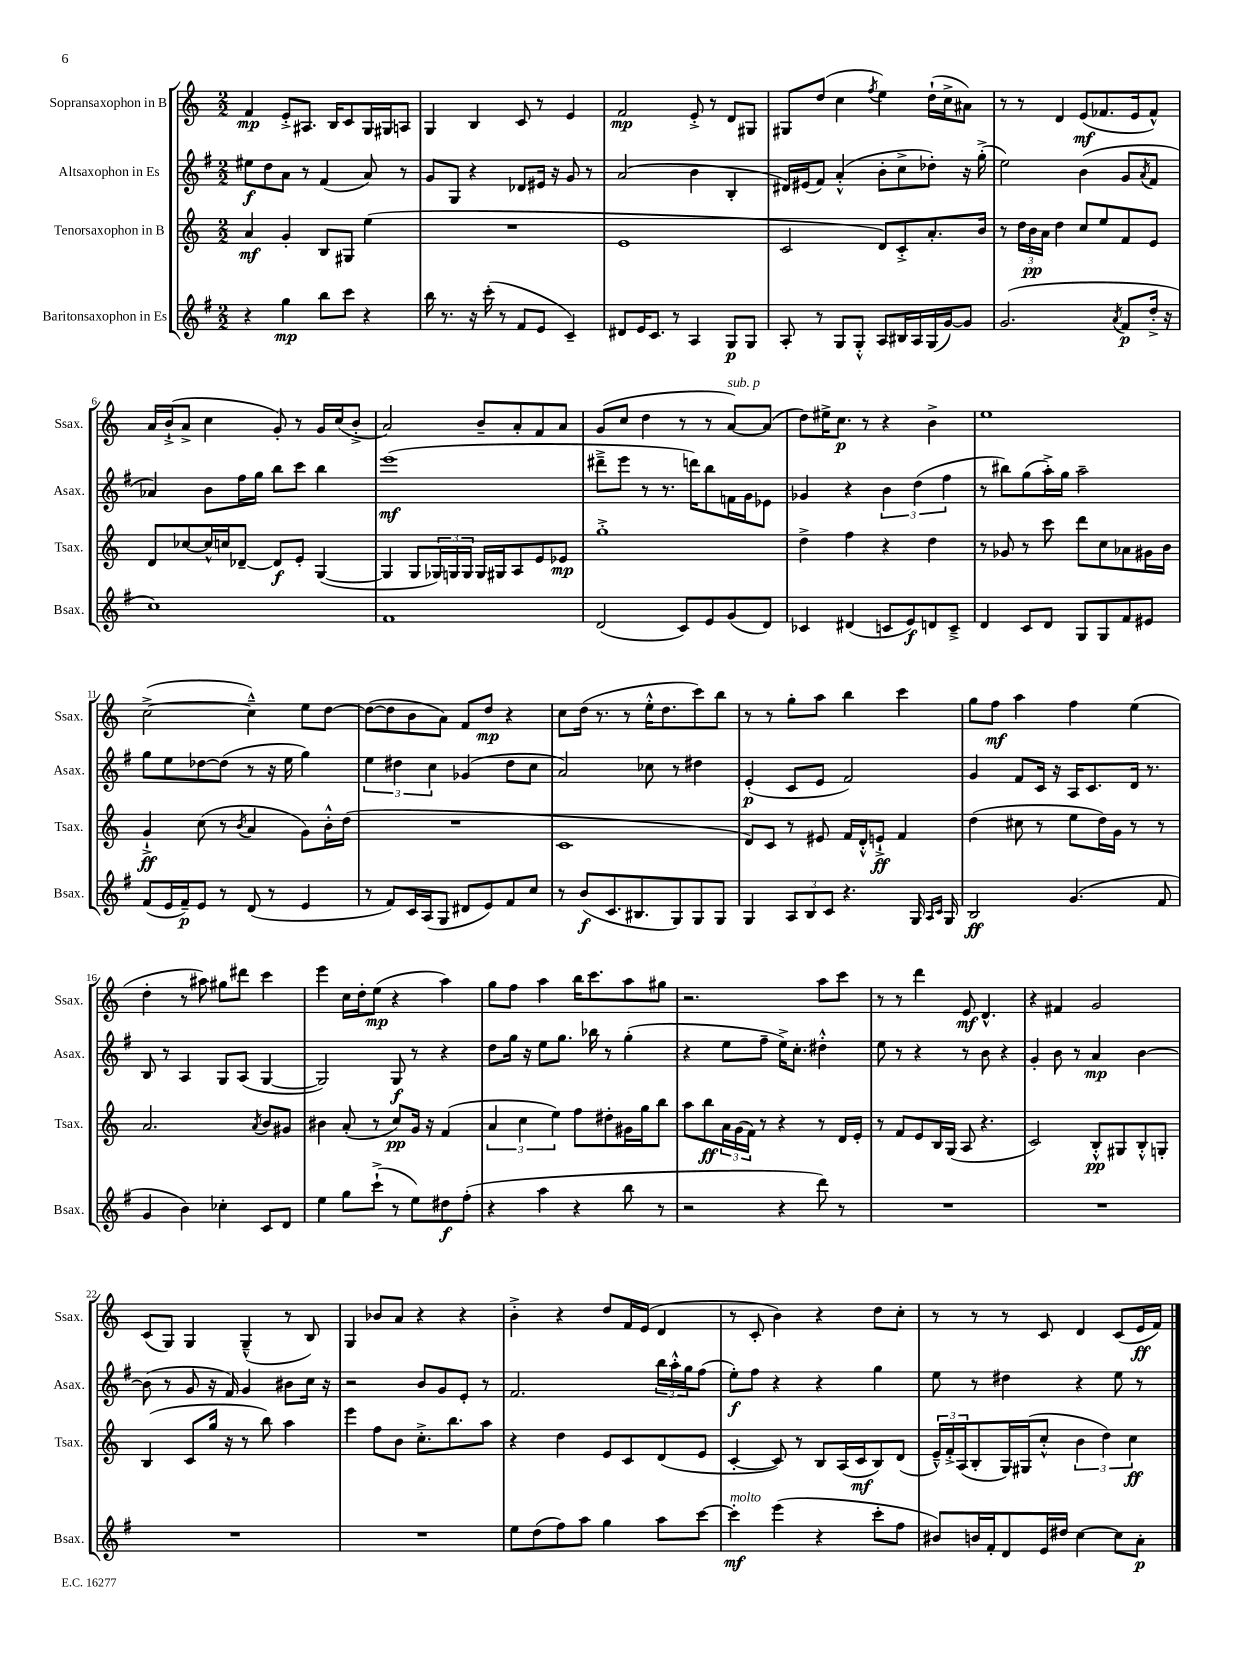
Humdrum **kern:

**kern	**kern	**kern	**kern
*staff4	*staff3	*staff2	*staff1
*clefG2	*clefG2	*clefG2	*clefG2
*k[f#]	*k[]	*k[f#]	*k[]
*M2/2	*M2/2	*M2/2	*M2/2
4r	4a/	8ee#\L	4f/
.	.	8dd\	.
4gg\	4g'/	8a\J	8e'^/L
.	.	8r	8.A#/J
8bb\L	8B/L	(4f#/	.
.	.	.	16B/LK
8ccc\J	8G#/J	.	8c/
4r	(4ee\	8a/)	16G/L
.	.	.	16G#/J
.	.	8r	8A/J
=	=	=	=
16bb\	1r	8g/L	4G/
8.r	.	.	.
.	.	8G/J	.
16r	.	4r	4B/
(16ccc'\	.	.	.
8r	.	.	.
8f#/L	.	8d-/L	8c/
8e/J	.	16e#/Jk	8r
.	.	16r	.
4c~/)	.	8g/	4e/
.	.	8r	.
=	=	=	=
8d#/L	1e	(2a/	2f/
16e/K	.	.	.
8.c/J	.	.	.
8r	.	.	.
4A/	.	4b\	8e'^/
.	.	.	8r
8G/L	.	4B'/	8d/L
8G/J	.	.	8G#/J
=	=	=	=
8A'/	2c/	16d#/LL)	8G#/L
.	.	(16e#/J	.
8r	.	8f#/J)	(8dd/J
8G/L	.	(4a'^^/	4cc\
8G'^^/J	.	.	.
.	.	.	8qff/
8A/L	8d/L)	8b'\L	4ee\)
16B#/L	8c'^/	8cc^\	.
16A/	.	.	.
(16G/	8.a'/	8dd-'\J)	(16dd`\LL
[16g/J)	.	.	16cc^\J
8g/]J	.	16r	8a#\J)
.	16b/Jk	(16gg'^\	.
=	=	=	=
(2.g/	8r	2ee\)	8r
.	24dd\LL	.	8r
.	24b\	.	.
.	24a\JJ	.	.
.	4dd\	.	4d/
.	8cc/L	(4b\	(8e/L
.	8ee/	.	8.f-/
8qa/	.	.	.
8f#/L	8f/	8g/L	.
.	.	.	16e/k
.	.	8qa/	.
16dd'^/Jk	8e/J	8f#/J	8f-^^/J)
16r	.	.	.
=	=	=	=
1cc)	8d/L	4a-/)	16a/LL
.	.	.	(16b`^/J
.	[8cc-/	.	8a^/J
.	16cc-^^/]L	8b\L	4cc\
.	16cc/J	.	.
.	[8d-~/J	16ff#\L	.
.	.	16gg\JJ	.
.	8d-/]L	8bb\L	8g'/)
.	8e'/J	8ccc\J	8r
.	([4G/	4bb\	16g/LL
.	.	.	(16cc/J
.	.	.	8b'^/J
=	=	=	=
1f#	4G/]	(1eee	2a/)
.	8G/L	.	.
.	24G-/L)	.	.
.	24G/	.	.
.	24G/JJ	.	.
.	16G/LL	.	8b~/L
.	16G#/J	.	.
.	8A/	.	8a'/
.	8e/	.	8f/
.	8e-/J	.	8a/J
=	=	=	=
(2d/	1gg'^	8ddd#~^\L	(8g/L
.	.	8eee\J	8cc/J
.	.	8r	4dd\
.	.	8.r	.
8c/L)	.	.	8r
.	.	16ddd\LK)	.
8e/	.	8bb\	8r
(8g/	.	16f\L	[8a/L)
.	.	16g\J	.
8d/J)	.	8e-\J	(8a/]J
=	=	=	=
4c-/	4dd^\	4g-/	8dd\L)
.	.	.	16ee#^\K
.	.	.	8.cc\J
(4d#/	4ff\	4r	.
.	.	.	8r
8c/L	4r	6b\	4r
8e/)	.	.	.
.	.	(6dd\	.
8d/	4dd\	.	4b^\
.	.	6ff#\	.
8c~^/J	.	.	.
=	=	=	=
4d/	8r	8r	1ee
.	8g-/	8bb#\L)	.
8c/L	8r	(8gg\	.
8d/J	8ccc\	16aa'^\L)	.
.	.	16gg\JJ	.
8G/L	8ddd\L	2aa~\	.
8G/	8cc\	.	.
8f#/	8a-\	.	.
8e#/J	16g#\L	.	.
.	16b\JJ	.	.
=	=	=	=
(8f#/L	4g`^/	8gg\L	([2cc^\
16e/L	.	8ee\	.
16f#~/J)	.	.	.
8e/J	(8cc\	[8dd-\	.
8r	8r	(8dd-\]J	.
.	8qb/	.	.
(8d/	4a/	8r	4cc~^^\])
8r	.	16r	.
.	.	16ee\	.
4e/	8g\L)	4gg\)	8ee\L
.	16b'^^\L	.	[8dd\J
.	(16dd\JJ	.	.
=	=	=	=
8r	1r	6ee\	(8dd\_L
8f#/L)	.	.	8dd\]
.	.	6dd#\	.
16c/L	.	.	8b\
(16A/J	.	.	.
.	.	6cc\	.
8G/J	.	.	8a\J)
8d#/L	.	(4g-/	8f/L
8e/)	.	.	8dd/J
8f#/	.	8dd#\L	4r
8cc/J	.	8cc\J	.
=	=	=	=
8r	1c	2a/)	8cc\L
(8b/L	.	.	(16dd\Jk
.	.	.	8.r
8.c/	.	.	.
.	.	.	8r
8.B#/	.	.	.
.	.	8cc-\	16ee'^^\LK
.	.	.	8.dd\
8G/)	.	8r	.
8G/	.	4dd#\	8ccc\)
8G/J	.	.	8bb\J
=	=	=	=
4G/	8d/L)	(4e'/	8r
.	8c/J	.	8r
12A/L	8r	8c/L	8gg'\L
12B/	.	.	.
.	8e#/	8e/J	8aa\J
12c/J	.	.	.
4.r	16f/LL	2f#/)	4bb\
.	16d'^^/J	.	.
.	8e`^/J	.	.
.	4f/	.	4ccc\
16G/	.	.	.
16qqA/LL	.	.	.
16qqc/JJ	.	.	.
16G/	.	.	.
=	=	=	=
2B/	(4dd\	4g/	8gg\L
.	.	.	8ff\J
.	8cc#\	8f#/L	4aa\
.	8r	16c/Jk	.
.	.	16r	.
(4.g/	8ee\L	16A/LK	4ff\
.	.	8.c/	.
.	16dd\L)	.	.
.	16g\JJ	.	.
.	8r	16d/Jk	(4ee\
.	.	8.r	.
8f#/	8r	.	.
=	=	=	=
4g/	2.a/	8B/	4dd'\
.	.	8r	.
4b\)	.	4A/	8r
.	.	.	8aa#\)
4cc-'\	.	8G/L	8gg#\L
.	.	(8A/J	8ddd#\J
.	8qa/	.	.
8c/L	8b/L	[4G/	4ccc\
8d/J	8g#/J	.	.
=	=	=	=
4ee\	4b#\	2G/])	4eee\
8gg\L	(8a'/	.	16cc\LL
.	.	.	16dd'\J
(8ccc`^\J	8r	.	(8ee\J
8r	8cc/L)	8G/	4r
8ee\L)	16g/Jk	8r	.
.	16r	.	.
8dd#\	(4f/	4r	4aa\)
(8ff#'\J	.	.	.
=	=	=	=
4r	6a/	8dd\L	8gg\L
.	.	16gg\Jk	8ff\J
.	6cc\	.	.
.	.	16r	.
4aa\	.	8ee\L	4aa\
.	6ee\)	.	.
.	.	8.gg\J	.
4r	8ff\L	.	16bb\LK
.	.	16bb-\	8.ccc\
.	8dd#'\	8r	.
8bb\	16g#\L	(4gg'\	8aa\
.	16gg\J	.	.
8r	8bb\J	.	8gg#\J
=	=	=	=
2r	8aa\L	4r	2.r
.	8bb\	.	.
.	24a\L	8ee\L	.
.	(24g\	.	.
.	24f\JJ)	.	.
.	8r	8ff#~\J	.
4r	4r	16ee^\LK)	.
.	.	8.cc'\J	.
8ddd\)	8r	4dd#'^^\	8aa\L
8r	16d/LL	.	8ccc\J
.	16e'/JJ	.	.
=	=	=	=
1r	8r	8ee\	8r
.	8f/L	8r	8r
.	8e/	4r	4ddd\
.	16B/L	.	.
.	(16G/JJ	.	.
.	8A/	8r	8e/
.	4.r	8b\	4.d^^/
.	.	4r	.
=	=	=	=
1r	2c/)	4g'/	4r
.	.	8b\	4f#/
.	.	8r	.
.	8B'^^/L	4a/	2g/
.	8G#/	.	.
.	8B'^^/	[4b\	.
.	8G'/J	.	.
=	=	=	=
1r	(4B/	(8b\]	(8c/L
.	.	8r	8G/J)
.	8c/L	8g/	4G/
.	16gg/Jk	16r	.
.	16r	16f#/)	.
.	8r	4g/	(4G~^^/
.	8bb\)	.	.
.	4aa\	8b#\L	8r
.	.	16cc\Jk	8B/)
.	.	16r	.
=	=	=	=
1r	4eee\	2r	4G/
.	8ff\L	.	8b-/L
.	8b\J	.	8a/J
.	8.cc'^\L	8b/L	4r
.	.	8g/	.
.	8.bb\	.	.
.	.	8e'/J	4r
.	8aa\J	8r	.
=	=	=	=
8ee\L	4r	2.f#/	4b'^\
(8dd\	.	.	.
8ff#\)	4dd\	.	4r
8aa\J	.	.	.
4gg\	8e/L	.	8dd/L
.	8c/	.	16f/L
.	.	.	(16e/JJ
8aa\L	(8d/	24bb\LL	4d/
.	.	24aa'^^\	.
.	.	24gg\J	.
[8ccc\J	8e/J	(8ff#\J	.
=	=	=	=
4ccc'\]	[4c'/	8ee'\L)	8r
.	.	8ff#\J	8c'/
(4eee\	8c/])	4r	4b\)
.	8r	.	.
4r	8B/L	4r	4r
.	(16A/L	.	.
.	16c/J	.	.
8ccc'\L	8B/)	4gg\	8dd\L
8ff#\J	(8d/J	.	8cc'\J
=	=	=	=
8b#/L)	24e~^^/LL)	8ee\	8r
.	24f'^/	.	.
.	(24A/J	.	.
16b/L	8B'/	8r	8r
16f#'/J	.	.	.
8d/	16G/L)	4dd#\	8r
.	(16G#/J	.	.
16e/L	8cc'^^/J	.	8c/
16dd#/JJ	.	.	.
[4cc\	6b\	4r	4d/
.	6dd\)	.	.
8cc\]L	.	8ee\	(8c/L
.	6cc\	.	.
8a'\J	.	8r	16e/L
.	.	.	16f/JJ)
==	==	==	==
*-	*-	*-	*-
